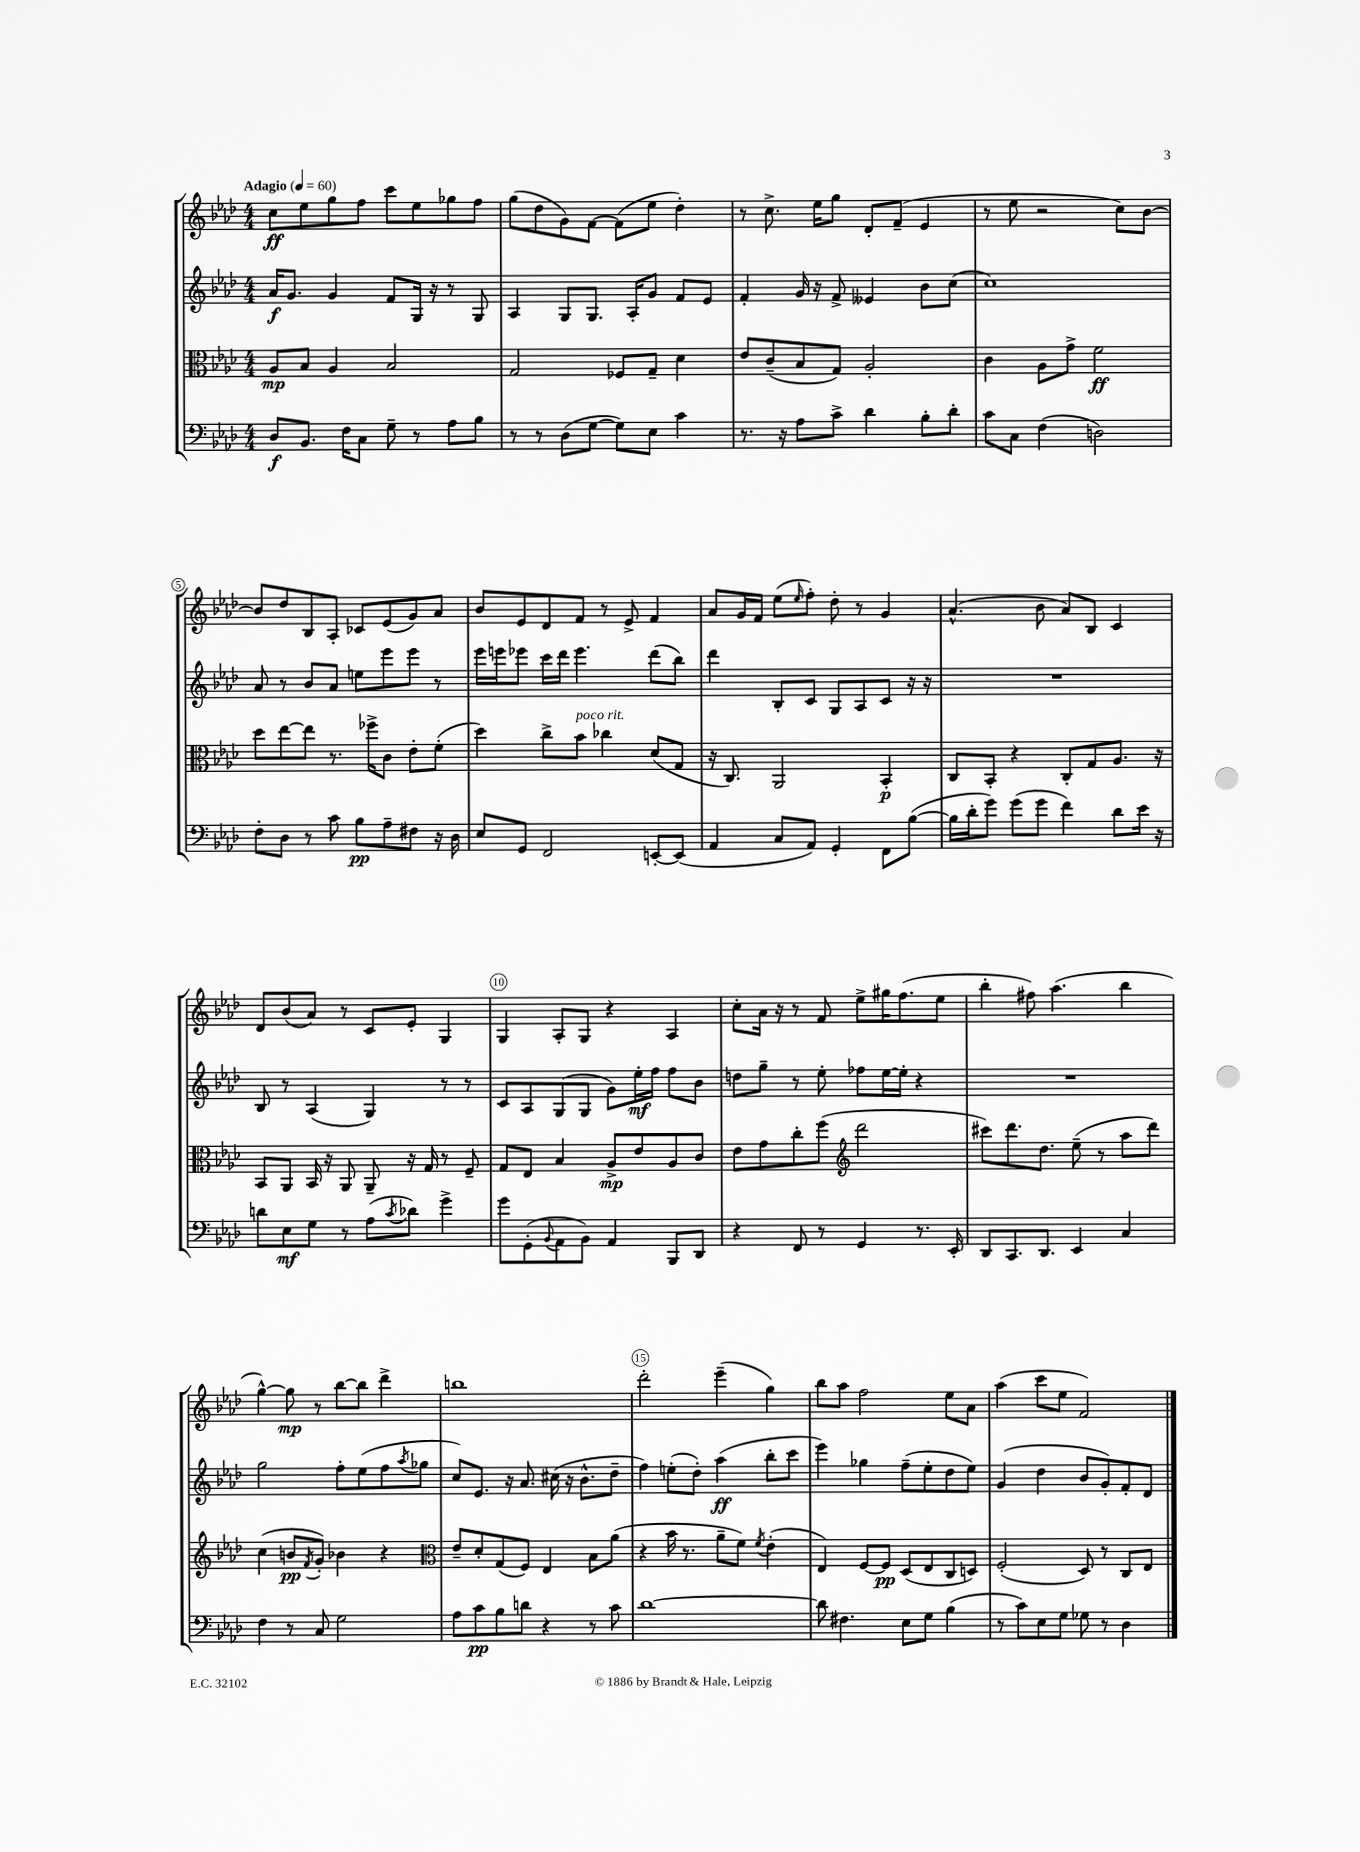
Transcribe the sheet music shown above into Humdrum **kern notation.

**kern	**kern	**kern	**kern
*staff4	*staff3	*staff2	*staff1
*clefF4	*clefC3	*clefG2	*clefG2
*k[b-e-a-d-]	*k[b-e-a-d-]	*k[b-e-a-d-]	*k[b-e-a-d-]
*M4/4	*M4/4	*M4/4	*M4/4
*MM60	*MM60	*MM60	*MM60
8D-/L	8A-/L	16a-/LK	8cc\L
.	.	8.g/J	.
8.BB-/J	8B-/J	.	8ee-\
.	4A-/	4g/	8gg\
16F\LK	.	.	.
8C\J	.	.	8ff\J
8G~\	2B-/	8f/L	8ccc\L
8r	.	16G/Jk	8ee-\
.	.	16r	.
8A-\L	.	8r	8gg-\
8B-\J	.	8G/	8ff\J
=	=	=	=
8r	2G/	4A-/	(8gg\L
8r	.	.	8dd-\
(8D-\L	.	8G/L	8g\)
[8G\J	.	8.G/J	[8f\J
8G\]L)	8F-/L	.	(8f\]L
.	.	16A-'/LK	.
8E-\J	8G~/J	8g/J	8ee-\J
4c\	4d-\	8f/L	4dd-'\)
.	.	8e-/J	.
=	=	=	=
8.r	8e-/L	4f'/	8r
.	(8c~/	.	8.cc^\
16r	.	.	.
8A-\L	8B-/	16g/	.
.	.	16r	16ee-\LK
8c^\J	8G/J)	8f^/	8gg\J
4d-\	2A-'/	4e--/	8d-'/L
.	.	.	(8f~/J
8B-'\L	.	8b-\L	4e-/
8d-'\J	.	(8cc\J	.
=	=	=	=
8c\L	4c\	1cc)	8r
8C\J	.	.	8ee-\
(4F\	8A-\L	.	2r
.	8g^\J	.	.
2D\)	2f\	.	.
.	.	.	8cc\L)
.	.	.	[8b-\J
=	=	=	=
8F'\L	8dd-\L	8a-/	8b-/]L
8D-\J	[8ee-\	8r	8dd-/
8r	8ee-\]J	8b-/L	8B-/
8c\	8.r	8a-/J	8A-'/J
8B-\L	.	8ee\L	8c-/L
.	16ff-^\LK	.	.
8A-~\	8c\J	8eee-\	(8e-/
8F#\J	8e-'\L	8eee-\J	8g/)
16r	(8f'\J	8r	8a-/J
16D-\	.	.	.
=	=	=	=
8E-/L	4dd-\)	16eee-\LL	8b-/L
.	.	16eee\J	.
8GG/J	.	8eee-\J	8e-/
2FF/	8cc^\L	16ccc\LL	8d-/
.	.	16ddd-\JJ	.
.	8b-\J	4.eee-\	8f/J
.	4cc-\	.	8r
.	.	.	8e-^/
[8EE'/L	(8d-/L	(8ddd-\L	4f/
(8EE/]J	8G/J	8bb-\J)	.
=	=	=	=
4AA-/	16r	4ddd-\	8a-/L
.	8.C/)	.	.
.	.	.	16g/L
.	.	.	16f/JJ
8C/L	2AA-/	8B-'/L	(8ee-\L
.	.	.	16qqee-/
8AA-/J)	.	8c/J	8ff'\J)
4GG'/	.	8G/L	8dd-'\
.	.	8A-/	8r
8FF\L	4BB-'/	8c/J	4g/
([8B-\J	.	16r	.
.	.	16r	.
=	=	=	=
16B-\]LL	8C/L	1r	(4.a-^^/
16d-'\J	.	.	.
8g\J)	8BB-'/J	.	.
(8g\L	4r	.	.
8g\J	.	.	8b-\
4f\)	8C'/L	.	8a-/L)
.	8G/	.	8B-/J
8d-\L	8.A-/J	.	4c/
16e-\Jk	.	.	.
16r	16r	.	.
=	=	=	=
8d\L	8BB-/L	8B-/	8d-/L
8E-\	8AA-/J	8r	(8b-/
8G\J	16BB-/	(4A-/	8a-/J)
.	16r	.	.
8r	8AA-/	.	8r
(8A-\L	8AA-~/	4G/)	8c/L
8qc/	.	.	.
8d-\J)	16r	.	8e-'/J
.	16G/	.	.
4g^\	8r	8r	4G/
.	8F~/	8r	.
=	=	=	=
8g\L	8G/L	8c/L	4G/
(8GG'\	8E-/J	8A-/	.
8qqBB-/	.	.	.
8AA-\	4B-/	(8G/	8A-'/L
8BB-\J)	.	8G/J	8G/J
4AA-/	8A-^/L	8g\L)	4r
.	8e-/	16ee-'\L	.
.	.	16ff\JJ	.
8BBB-/L	8A-/	8ff\L	4A-/
8DD-/J	8c/J	8b-\J	.
=	=	=	=
4r	8e-\L	8dd\L	8cc'\L
.	8g\	8gg~\J	16a-\Jk
.	.	.	16r
8FF/	8cc'\	8r	8r
8r	(8ff\J	8ee-'\	8f/
*	*clefG2	*	*
4GG/	2ddd-\	8ff-\L	8ee-^\L
.	.	[16ee-\L	16gg#\K
.	.	16ee-'\]JJ	(8.ff\
8.r	.	4r	.
.	.	.	8ee-\J
16EE-'/	.	.	.
=	=	=	=
8DD-/L	8ccc#\L)	1r	4bb-'\
8.CC/	8.ddd-\	.	.
.	.	.	8ff#\)
8.DD-/J	8.dd-\J	.	.
.	.	.	(4.aa-\
4EE-/	(8ee-~\	.	.
.	8r	.	.
4C/	8aa-\L	.	4bb-\
.	8ddd-\J)	.	.
=	=	=	=
4F\	(4cc\	2gg\	[4gg^^\)
8r	8b/L	.	8gg\]
.	8qf/	.	.
8C/	8g'/J)	.	8r
2G\	4b-\	8ff'\L	[8bb-\L
.	.	(8ee-\	8bb-\]J
.	4r	8ff\	4ddd-^\
.	.	8qaa-/	.
.	.	8gg-\J	.
=	=	=	=
*	*clefC3	*	*
8A-\L	8e-~/L	8cc/L)	1bb
8c\	8d-'/	8.e-/J	.
8B-\	(8G/	.	.
.	.	16r	.
8d\J	8F/J)	8.a-/	.
4r	4E-/	.	.
.	.	(16cc#\	.
.	.	16r	.
.	.	8.b-^^\L	.
8r	8B-\L	.	.
8c\	(8a-\J	8dd-~\J	.
=	=	=	=
[1d-	4r	4ff\)	2ddd-'\
.	16b-\	(8ee'\L	.
.	8.r	.	.
.	.	8dd-'\J)	.
.	8a-~\L	(4aa-\	(4eee-~\
.	8f\J)	.	.
.	8qf/	.	.
.	(4e-'\	8bb-'\L	4gg\)
.	.	8ccc\J	.
=	=	=	=
8d-\]	4E-/)	4eee-\)	8bb-\L
4.F#\	.	.	8aa-\J
.	[8F/L	4gg-\	2ff\
.	8F/]J	.	.
8E-\L	(8D-/L	(8ff~\L	.
8G\J	8E-/	8ee-'\	.
(4B-\	8C/	8dd-\	8ee-\L
.	8D/J)	8ee-\J)	8a-\J
=	=	=	=
8r	(2F'/	(4g/	(4aa-\
8c\L)	.	.	.
8E-\	.	4dd-\	8ccc\L
8G\J	.	.	8ee-\J
8G-\	8D-/)	8b-/L	2f/)
8r	8r	8g'/)	.
4D-\	8C/L	8f'/	.
.	8E-/J	8d-/J	.
==	==	==	==
*-	*-	*-	*-
